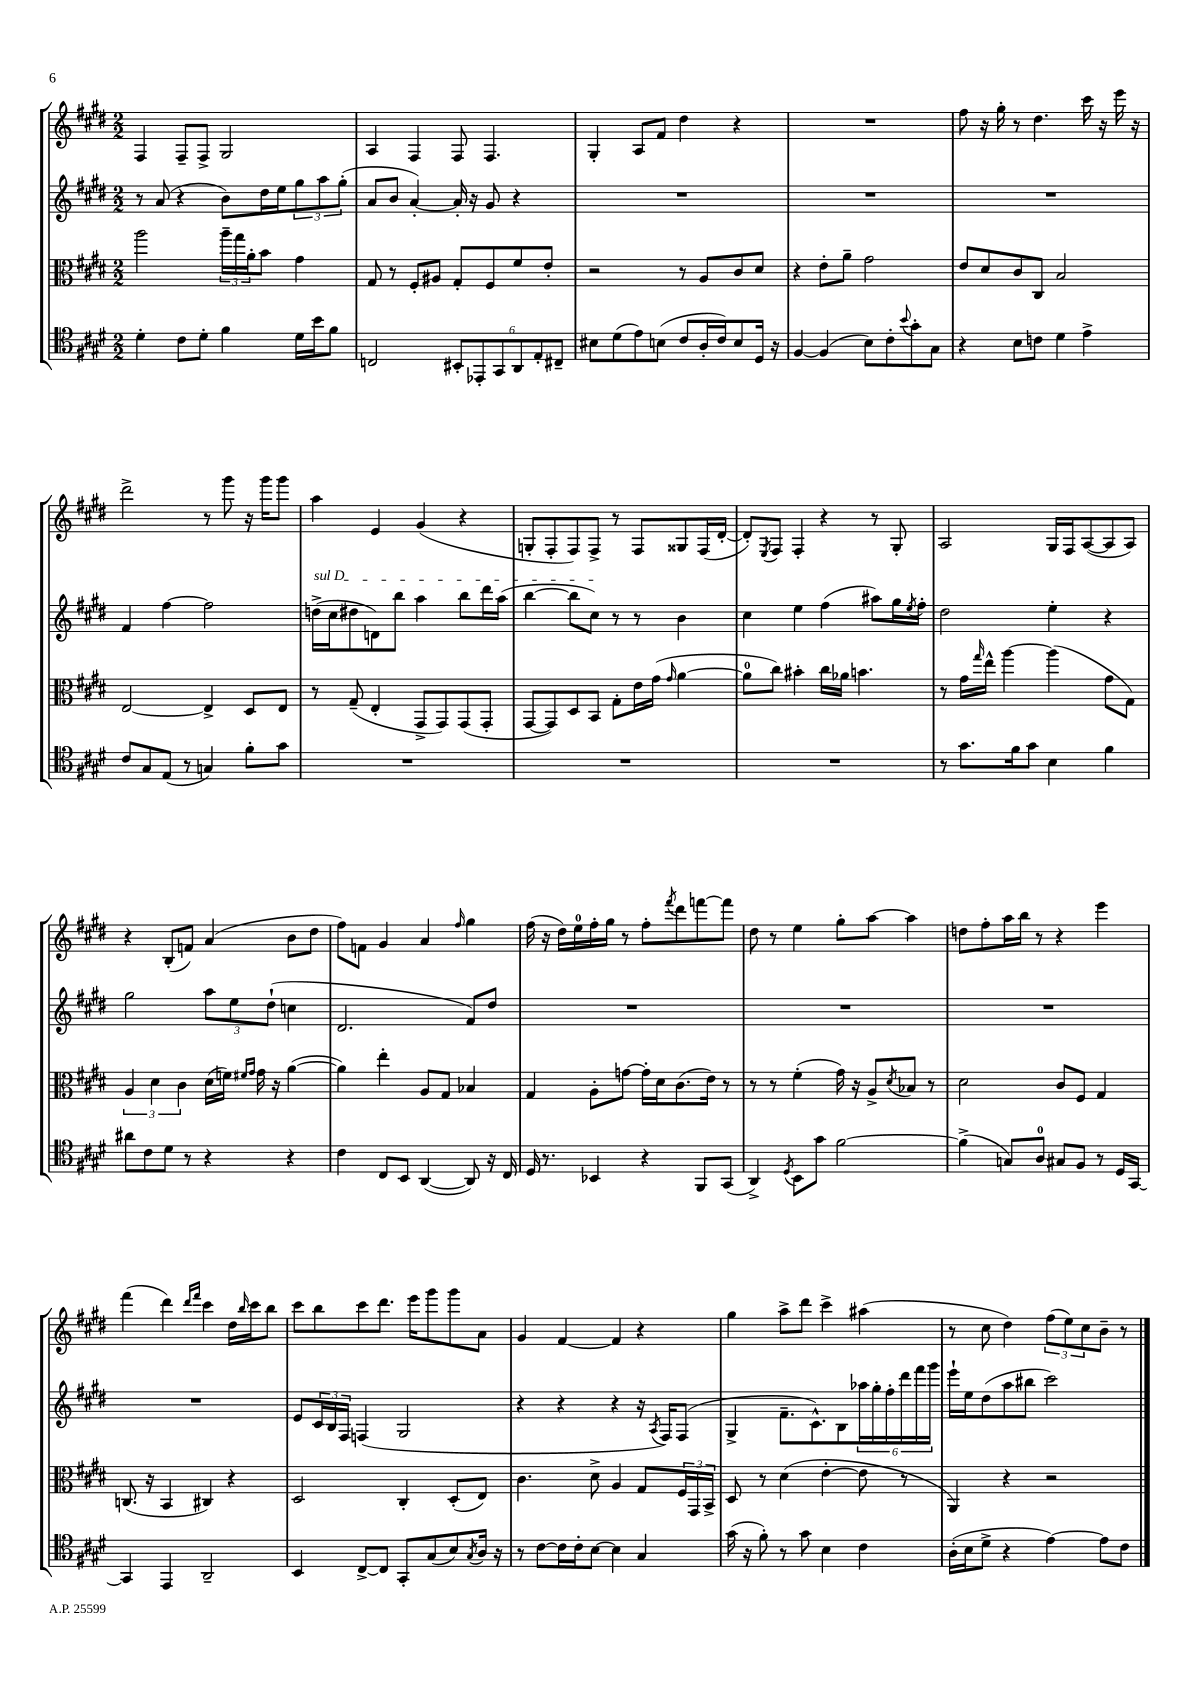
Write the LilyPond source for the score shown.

<<
\new StaffGroup <<
\new Staff = "s0" {
    \clef treble \key e \major \numericTimeSignature \time 2/2
    fis4 fis8-- fis8-> gis2 |
    a4 fis4 fis8 fis4. |
    gis4-. a8 fis'8 dis''4 r4 |
    R1 |
    fis''8 r16 gis''16-. r8 dis''4. cis'''16 r16 e'''16 r16 |
    dis'''2-> r8 gis'''8 r16 gis'''16 gis'''8 |
    a''4 e'4 gis'4( r4 |
    g8-. fis8-. fis8) fis8-> r8 fis8 gisis8 fis16( dis'16~-. |
    dis'8-.) \acciaccatura { e8 } fis8 fis4-. r4 r8 gis8-. |
    a2 gis16 fis16 a8~( a8 a8) |
    r4 b8-.( f'8) a'4( b'8 dis''8 |
    fis''8) f'8 gis'4 a'4 \grace { fis''16 } gis''4 |
    fis''16( r16 dis''16) e''16-0 fis''16-. gis''16 r8 fis''8-. \acciaccatura { fis'''8 } dis'''8 f'''8~ f'''8 |
    dis''8 r8 e''4 gis''8-. a''8~ a''4 |
    d''8 fis''8-. a''16 b''16 r8 r4 e'''4 |
    fis'''4( dis'''4) \grace { dis'''16 fis'''16 } cis'''4 dis''16 \grace { b''16 } cis'''16 b''8 |
    cis'''8 b''8 cis'''8 dis'''8. e'''16 gis'''8 gis'''8 a'8 |
    gis'4 fis'4~ fis'4 r4 |
    gis''4 a''8-> dis'''8 cis'''4-> ais''4( |
    r8 cis''8 dis''4) \tuplet 3/2 { fis''8( e''8) cis''8 } b'8-- r8 \bar "|." |
}
\new Staff = "s1" {
    \clef treble \key e \major \numericTimeSignature \time 2/2
    r8 a'8( r4 b'8) dis''16 e''16 \tuplet 3/2 { gis''8 a''8 gis''8-.( } |
    a'8 b'8 a'4~-.) a'16-. r16 gis'8 r4 |
    R1 |
    R1 |
    R1 |
    fis'4 fis''4~ fis''2 |
    \once \override TextSpanner.bound-details.left.text = \markup { \italic "sul D" } d''16->\startTextSpan( cis''16 dis''8 d'8) b''8 a''4 b''8 dis'''16 a''16( |
    b''4~ b''8 cis''8\stopTextSpan) r8 r8 b'4 |
    cis''4 e''4 fis''4( ais''8) gis''16 \acciaccatura { e''8 } fis''16-. |
    dis''2 e''4-. r4 |
    gis''2 \tuplet 3/2 { a''8 e''8 dis''8-!( } c''4 |
    dis'2. fis'8) dis''8 |
    R1 |
    R1 |
    R1 |
    R1 |
    e'8 \tuplet 3/2 { cis'16 b16 fis16 } f4( gis2 |
    r4 r4 r4 r16 \acciaccatura { a8 } fis16) fis8( |
    gis4-> fis'8.-- cis'8.-^) b8 \tuplet 6/4 { aes''16 gis''16-. fis''16-. dis'''16 fis'''16 gis'''16 } |
    e'''16-! e''16 dis''8( a''8 bis''8 cis'''2) \bar "|." |
}
\new Staff = "s2" {
    \clef alto \key e \major \numericTimeSignature \time 2/2
    a''2 \tuplet 3/2 { a''16-- gis''16 a'16-. } b'8 gis'4 |
    gis8 r8 fis8-. ais8 gis8-. fis8 fis'8 e'8-. |
    r2 r8 a8 cis'8 dis'8 |
    r4 e'8-. a'8-- gis'2 |
    e'8 dis'8 cis'8 cis8 b2 |
    e2~ e4-> dis8 e8 |
    r8 gis8--( e4-. gis,8-> gis,8) gis,8( gis,8-. |
    gis,8~ gis,8) dis8 b,8 gis8-. e'16 gis'16( \grace { gis'16 } a'4~ |
    a'8-0 cis''8) bis'4-. cis''16 aes'16 b'4. |
    r8 gis'16 \grace { gis''16 } e''16-^ a''4~ a''4( gis'8 gis8) |
    \tuplet 3/2 { a4 dis'4 cis'4 } dis'16( f'16) \grace { fis'16 gis'16 } gis'16 r16 a'4~( |
    a'4) e''4-. a8 gis8 bes4 |
    gis4 a8-. g'8~ g'16-. dis'16 cis'8.( e'16) r8 |
    r8 r8 fis'4-.( gis'16) r16 a8-> \acciaccatura { dis'8 } bes8 r8 |
    dis'2 cis'8 fis8 gis4 |
    c8.( r16 b,4 cis4) r4 |
    dis2 cis4-. dis8-.( e8) |
    cis'4. dis'8-> a4 gis8 \tuplet 3/2 { fis16 gis,16 b,16-> } |
    dis8 r8 dis'4( e'4~-. e'8 r8 |
    a,4) r4 r2 \bar "|." |
}
\new Staff = "s3" {
    \clef tenor \key e \major \numericTimeSignature \time 2/2
    dis'4-. cis'8 dis'8-. fis'4 dis'16 b'16 fis'8 |
    c2 \tuplet 6/4 { bis,8-. ees,8-. gis,8 a,8 e8-. cis8-- } |
    bis8 dis'8( e'8) b8( cis'8 a16-. cis'16) b8 dis16 r16 |
    fis4~ fis4( b8) cis'8-. \appoggiatura { b'8 } gis'8-. gis8 |
    r4 b8 c'8 dis'4 e'4-> |
    cis'8 gis8 e8( r8 g4) fis'8-. gis'8 |
    R1 |
    R1 |
    R1 |
    r8 gis'8. fis'16 gis'8 b4 fis'4 |
    ais'8 cis'8 dis'8 r8 r4 r4 |
    cis'4 cis8 b,8 a,4~( a,8) r16 cis16 |
    dis16 r8. bes,4 r4 fis,8 gis,8( |
    a,4->) \acciaccatura { dis8 } b,8 gis'8 fis'2~ |
    fis'4->( g8) a8-0 gis8 fis8 r8 dis16 gis,16~ |
    gis,4 e,4 a,2-- |
    b,4 cis8~-> cis8 gis,8-. gis8( b8) \acciaccatura { gis8 } a16 r16 |
    r8 cis'8~ cis'16 cis'16-. b8~ b4 gis4 |
    gis'16( r16 fis'8-.) r8 gis'8 b4 cis'4 |
    a16-.( b16 dis'8-> r4 e'4~) e'8 cis'8 \bar "|." |
}
>>
>>
\layout { \context { \Score \remove "Bar_number_engraver" } }
